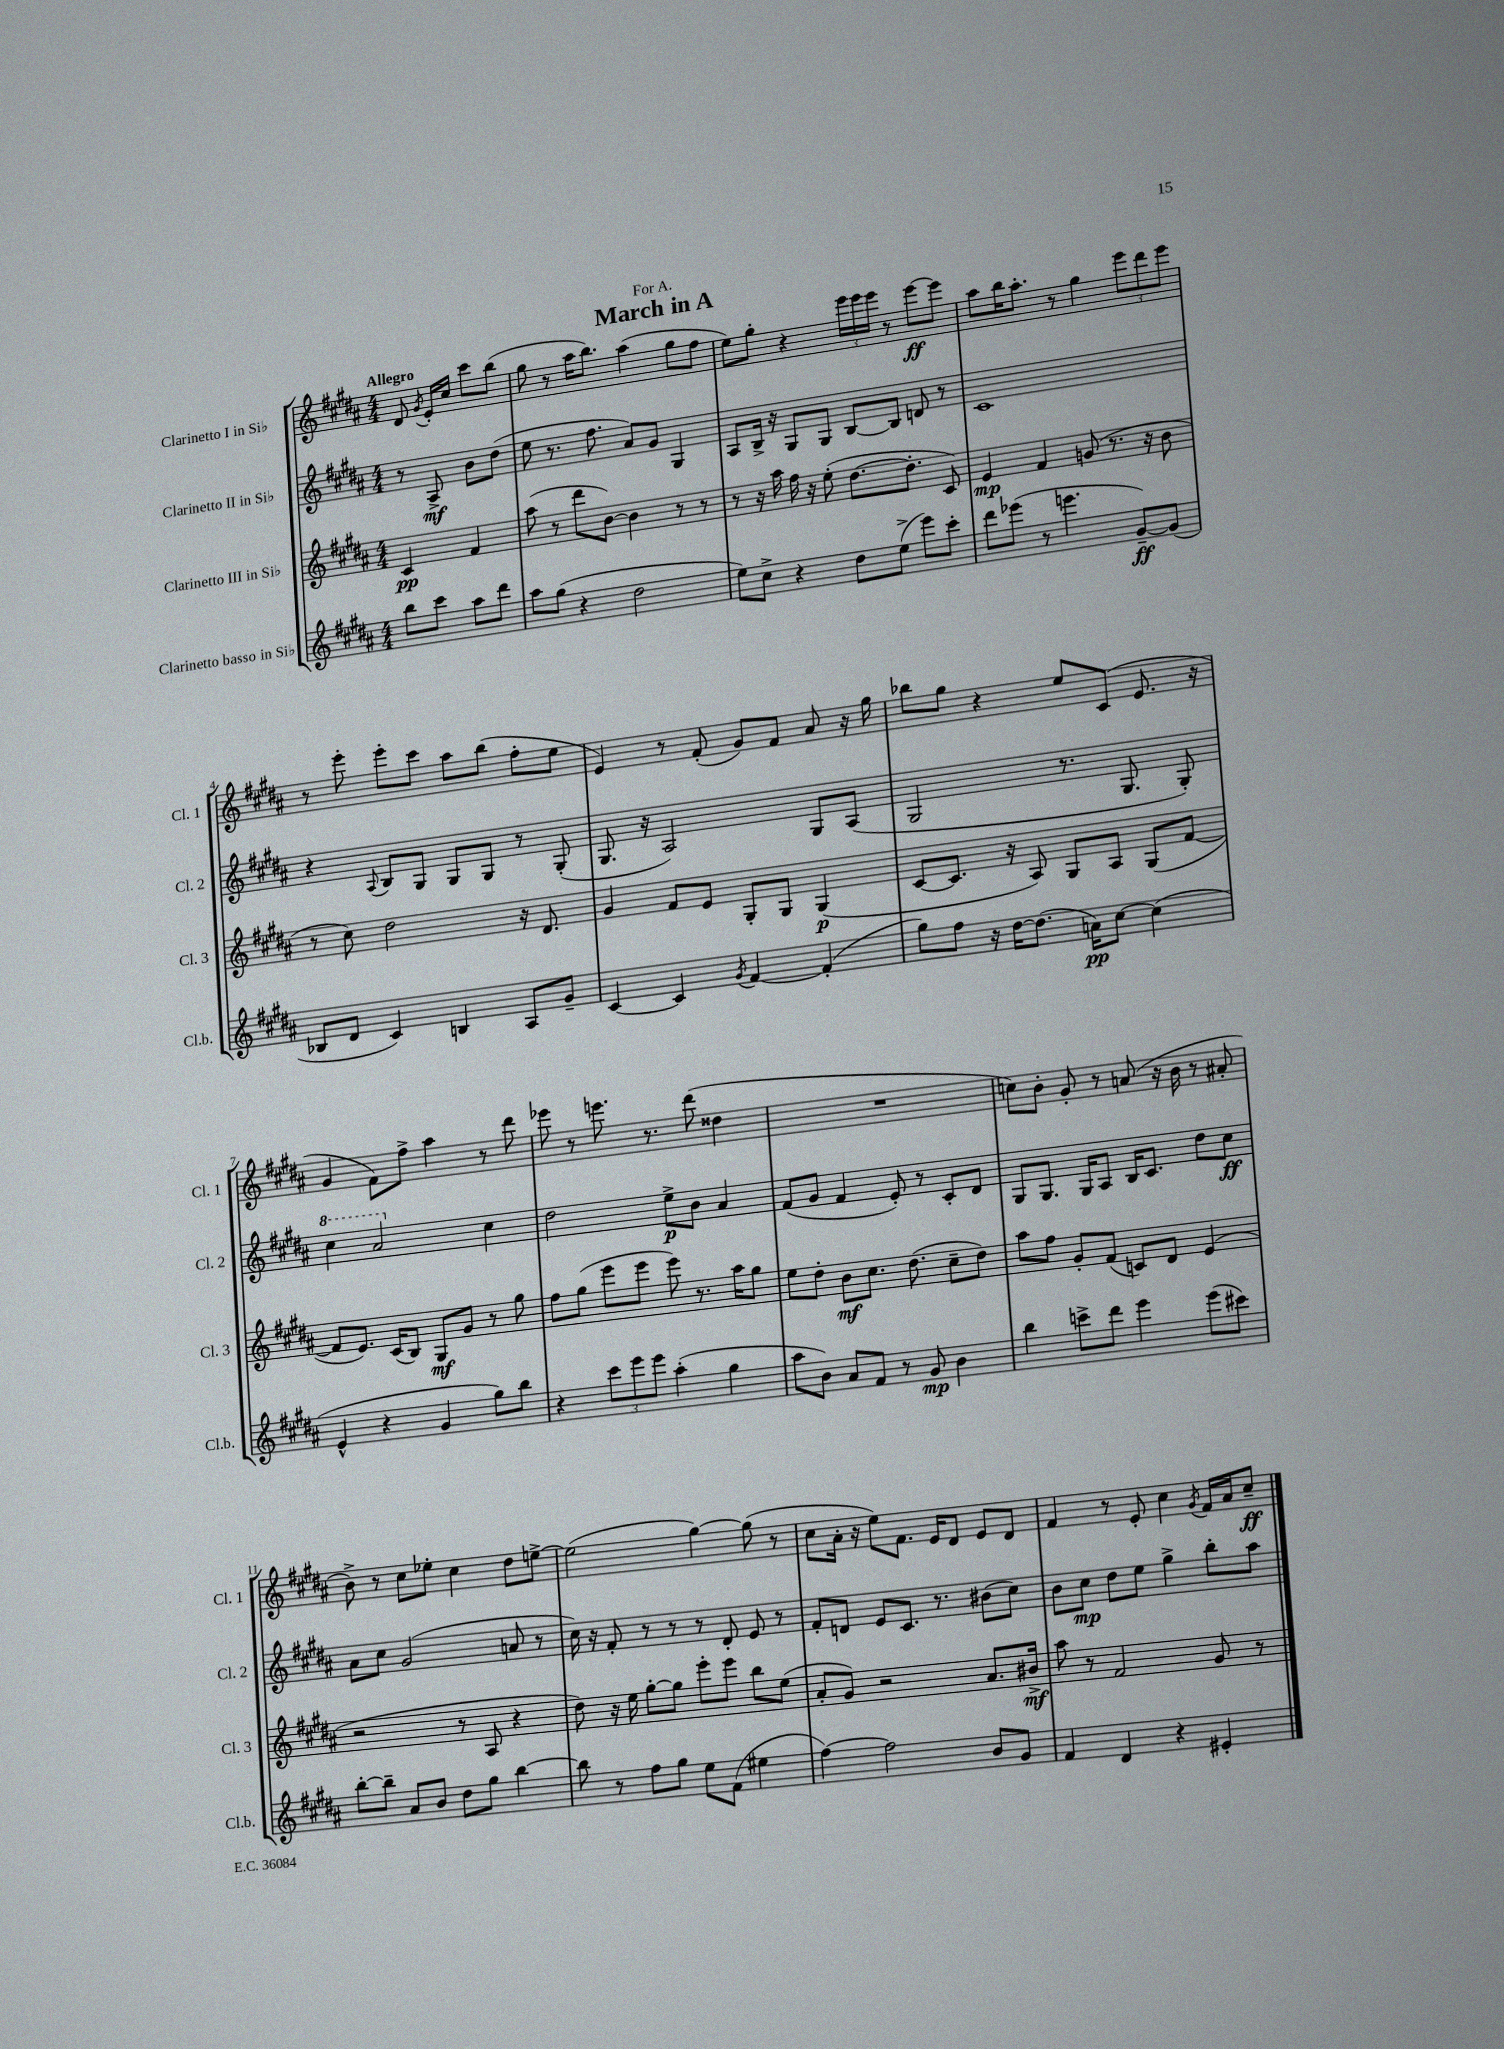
\header { title = "March in A" dedication = "For A." }
<<
\new StaffGroup <<
\new Staff = "s0" \with { instrumentName = "Clarinetto I in Sib" shortInstrumentName = "Cl. 1" } {
    \clef treble \key b \major \numericTimeSignature \time 4/4 \partial 2 \tempo "Allegro"
    \autoBeamOff dis'8 \acciaccatura { gis'8 } e'16[-. cis''16] cis'''8[ b''8]( |
    gis''8 r8 ais''16[ b''8.]) ais''4( gis''8[ fis''8] |
    e''8[) gis''8]-. r4 \tuplet 3/2 { e'''16[ e'''16 e'''16] } r8 e'''8[~\ff e'''8] |
    ais''8[ b''16 ais''8.]-. r8 gis''4 \tuplet 3/2 { e'''8[ dis'''8 e'''8] } |
    r8 e'''8-. e'''8[-. cis'''8] ais''8[ b''8]( fis''8[-. e''8] |
    e'4) r8 fis'8-.( gis'8[) fis'8] ais'8 r16 gis''16 |
    bes''8[ gis''8] r4 e''8[ cis'8]( e'8. r16 |
    gis'4 fis'8[) fis''8]-> ais''4 r8 dis'''8 |
    ees'''8 r8 e'''8. r8. dis'''8( disis''4 |
    R1 |
    c''8[) b'8]-. gis'8-. r8 a'8( r16 b'16 r8 ais'8-. |
    b'8->) r8 cis''8[ ees''8]-. cis''4 dis''8[ e''8]~-> |
    e''2( gis''4~) gis''8( r8 |
    cis''8[ ais'16]-. r16 e''8[) fis'8.] e'16[ dis'8] e'8[ dis'8] |
    fis'4 r8 e'8-. cis''4 \acciaccatura { gis'8 } fis'16[ ais'16 cis''8]--\ff \bar "|." |
}
\new Staff = "s1" \with { instrumentName = "Clarinetto II in Sib" shortInstrumentName = "Cl. 2" } {
    \clef treble \key b \major \numericTimeSignature \time 4/4 \partial 2
    \autoBeamOff r8 ais8->\mf b'8[ dis''8]( |
    e''8 r8. fis''8. ais'8[) gis'8] gis4 |
    ais8[ b16]-> r16 gis8[ gis8] b8[~ b8] d'8 r8 |
    cis'1 |
    r4 \appoggiatura { ais8 } b8[ gis8] gis8[ gis8] r8 gis8-.( |
    gis8. r16 ais2) gis8[ ais8]( |
    gis2 r8. gis8. gis8-.) |
    \ottava #1 cis'''4 ais''2 \ottava #0 cis''4 |
    dis''2 e''8[->\p b'8] ais'4 |
    fis'8[( gis'8] fis'4 e'8-.) r8 cis'8[-. dis'8] |
    gis8[ gis8.] gis16[ ais8] b16[ cis'8.] dis''8[ cis''8]\ff |
    ais'8[ cis''8] gis'2( a'8 r8 |
    cis''16) r16 fis'8-. r8 r8 r8 dis'8-. e'8 r8 |
    fis'8[-. d'8] e'8[ cis'8.] r8. bis'8[( cis''8]) |
    b'8[ cis''8]\mp dis''8[ e''8] gis''4-> b''8[-. ais''8] \bar "|." |
}
\new Staff = "s2" \with { instrumentName = "Clarinetto III in Sib" shortInstrumentName = "Cl. 3" } {
    \clef treble \key b \major \numericTimeSignature \time 4/4 \partial 2
    \autoBeamOff cis'4\pp fis'4 |
    ais''8( r8 dis'''8[ b'8]~) b'4 r8 r8 |
    r8 r16 ais''16 fis''16 r16 e''8-.( dis''8.[~ dis''8.]-. cis'8) |
    e'4\mp fis'4 g'8( r8. r16 b'8 |
    r8 cis''8) dis''2 r16 dis'8. |
    gis'4 fis'8[ e'8] gis8[-. gis8] gis4\p( |
    cis'8[~ cis'8.] r16 ais8) gis8[ ais8] gis8[( fis'8]~ |
    fis'8[ e'8.]) cis'16[( b8]) gis8[\mf gis'8] r8 gis''8 |
    fis''8[ gis''8]( e'''8[ e'''8] e'''8) r8. ais''16[ gis''8] |
    e''8[ dis''8]-. b'8[\mf cis''8.] dis''8.( cis''8[-- dis''8]) |
    ais''8[ fis''8] gis'8[-. fis'8]( c'8[) dis'8] e'4( |
    r2 r8 ais8 r4 |
    dis''8) r16 e''16 gis''8[~-. gis''8] e'''8[-. e'''8] b''8[ e''8]( |
    ais'8[-. gis'8]) r2 ais'8.[ bis'16]->\mf |
    ais''8 r8 fis'2 gis'8 r8 \bar "|." |
}
\new Staff = "s3" \with { instrumentName = "Clarinetto basso in Sib" shortInstrumentName = "Cl.b." } {
    \clef treble \key b \major \numericTimeSignature \time 4/4 \partial 2
    \autoBeamOff b''8[ cis'''8] ais''8[ dis'''8] |
    ais''8[ gis''8]( r4 dis''2 |
    e''8[) cis''8]-> r4 dis''8[ e''8]->( e'''8[) cis'''8]-. |
    dis'''8[ ees'''8]( r8 e'''4. gis'8[~--\ff) gis'8]( |
    bes8[ dis'8] cis'4) b4 ais8[ gis'8]-- |
    cis'4~ cis'4 \acciaccatura { gis'8 } fis'4~ fis'4-.( |
    gis''8[) fis''8] r16 dis''16[~ dis''8.]( a'16[\pp) cis''8]~ cis''4( |
    e'4-^ r4 gis'4 gis''8[) b''8] |
    r4 \tuplet 3/2 { cis'''8[ e'''8 e'''8] } ais''4-.( gis''4 |
    ais''8[ b'8]) ais'8[ fis'8] r8 gis'8\mp b'4 |
    b''4 c'''8[-> dis'''8] e'''4 e'''8[( cis'''8]) |
    b''8[~-. b''8]-- ais'8[ b'8] dis''8[ gis''8] b''4~ |
    b''8 r8 fis''8[ gis''8] e''8[ fis'8]( eis''4 |
    fis''4~) fis''2 b'8[ gis'8] |
    fis'4 dis'4 r4 eis'4-. \bar "|." |
}
>>
>>
